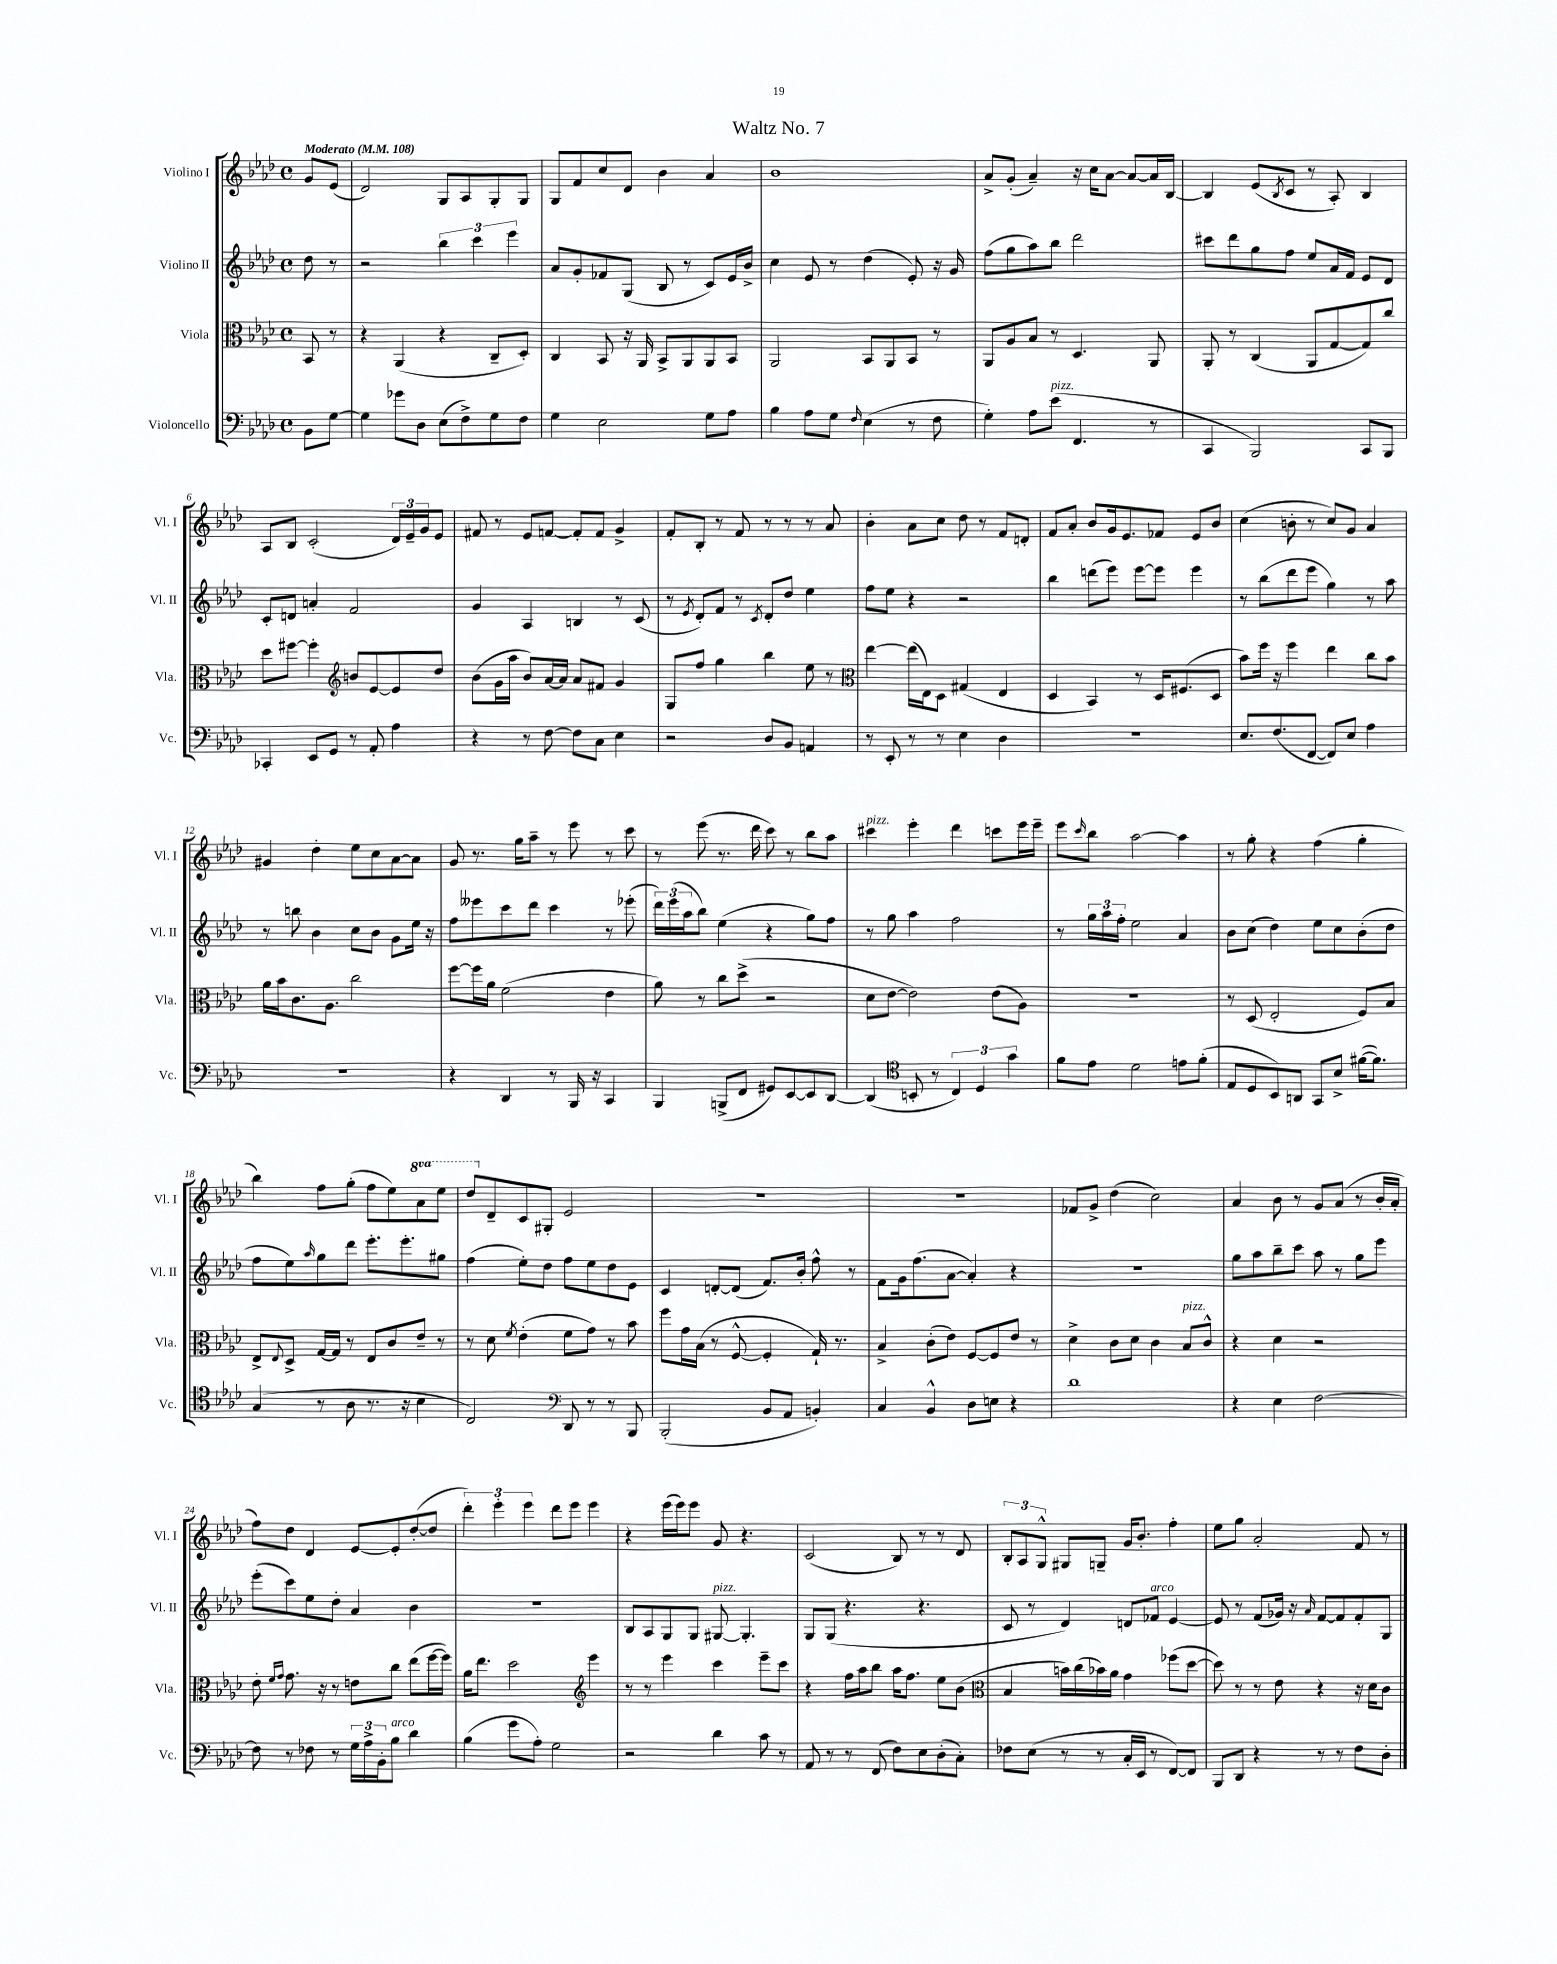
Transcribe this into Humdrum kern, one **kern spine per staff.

**kern	**kern	**kern	**kern
*part4	*part3	*part2	*part1
*staff4	*staff3	*staff2	*staff1
*I"Violoncello	*I"Viola	*I"Violino II	*I"Violino I
*I'Vc.	*I'Vla.	*I'Vl. II	*I'Vl. I
*clefF4	*clefC3	*clefG2	*clefG2
*k[b-e-a-d-]	*k[b-e-a-d-]	*k[b-e-a-d-]	*k[b-e-a-d-]
*M4/4	*M4/4	*M4/4	*M4/4
*met(c)	*met(c)	*met(c)	*met(c)
*MM108	*MM108	*MM108	*MM108
=	=	=	=
!	!	!	!LO:TX:a:B:t=Moderato
8BB-\L	8BB-/	8dd-\	8g/L
[8G\J	8r	8r	(8e-/J
=1	=1	=1	=1
4G\]	4r	2r	2d-/)
8g-X\L	(4AA-/	.	.
8D-\J	.	.	.
(8E-\L	4r	6bb-\	8G/L
8F^\)	.	.	8A-/
.	.	6ccc\	.
8G\	8C~/L	.	8G'/
.	.	6eee-\	.
8F\J	8D-'/J)	.	8G/J
=2	=2	=2	=2
4G\	4C/	8a-/L	8G/L
.	.	8g'/	8f/
2E-\	8BB-/	8f-X/	8cc/
.	16r	(8G/J	8d-/J
.	16AA-/	.	.
.	8BB-^/L	8B-/	4b-\
.	8AA-/	8r	.
8G\L	8AA-/	8c/L)	4a-/
8A-\J	8BB-/J	16e-/L	.
.	.	16b-^/JJ	.
=3	=3	=3	=3
4B-\	2AA-/	4cc\	1b-
8A-\L	.	8e-/	.
8G\J	.	8r	.
16qqF/	.	.	.
(4E-\	8BB-/L	(4dd-\	.
.	8AA-/	.	.
8r	8BB-/J	8e-'/)	.
8F\	8r	16r	.
.	.	16g/	.
=4	=4	=4	=4
4G'\)	8AA-/L	(8ff\L	8a-^/L
.	8A-/	8gg\	(8g'/J
8A-\L	8B-/J	8aa-\)	4a-~/)
!LO:TX:a:i:t=pizz.	!	!	!
(8e-\J	8r	8bb-\J	.
4.FF/	4.D-/	2ddd-\	16r
.	.	.	16cc\KL
.	.	.	[8a-\J
.	.	.	8a-/L_
8r	8AA-/	.	16a-/L]
.	.	.	[16B-/JJ
=5	=5	=5	=5
4CC/	8AA-'/	8ccc#X\L	4B-/]
.	8r	8ddd-\	.
2BBB-/)	(4C/	8gg\	(8e-/L
.	.	.	8qB-/
.	.	8ff\J	8c/J
.	8AA-/L	8ee-/L	8r
.	[8G/	16a-/L	8A-'/)
.	.	16f/JJ	.
8CC/L	8G/])	8e-/L	4B-/
8BBB-/J	8cc/J	8d-/J	.
!!LO:LB:g=z
=6	=6	=6	=6
4CC-X'/	8dd-\L	8c'/L	8A-/L
.	[8ff#X\J	8dn/J	8B-/J
8EE-/L	4ff#'\]	4an'/	(2c'/
8GG/J	.	.	.
*	*clefG2	*	*
8r	8bn/L	2f/	.
8AA-'/	[8e-/	.	.
4A-\	8e-/]	.	24d-/LL)
.	.	.	24e-~/
.	.	.	24g/J
.	8dd-/J	.	8e-/J
=7	=7	=7	=7
4r	(8b-\L	4g/	8f#X/
.	16g\L	.	8r
.	16aa-\JJ	.	.
8r	8b-/L)	4A-/	8e-/L
[8F\	[16a-/L	.	[8fn/J
.	16a-/JJ]	.	.
8F\L]	8a-/L	4Bn/	8f'/L]
8C\J	8f#X/J	.	8f/J
4E-\	4g/	8r	4g^/
.	.	(8c/	.
=8	=8	=8	=8
2r	8G/L	8r	8f'/L
.	.	8qe-/	.
.	8ff/J	8d-'/L)	8B-'/J
.	4gg\	8f/J	8r
.	.	8r	8f/
.	.	8qc/	.
8D-/L	4bb-\	8d-'/L	8r
8BB-/J	.	8dd-/J	8r
4AAn/	8ee-\	4ee-\	8r
.	8r	.	8a-/
=9	=9	=9	=9
*	*clefC3	*	*
8r	[4ee-\	8ff\L	4b-'\
8EE-'/	.	8ee-\J	.
8r	(16ee-\LL]	4r	8a-\L
.	16E-\J)	.	.
8r	8D-\J	.	8cc\J
4E-\	(4G#X/	2r	8dd-\
.	.	.	8r
4D-\	4E-/	.	8f/L
.	.	.	8dn'/J
=10	=10	=10	=10
1r	4D-/	4bb-\	8f/L
.	.	.	8a-'/J
.	4BB-/)	(8dddn\L	8b-/L
.	.	8eee-\J)	16g/k
.	.	.	8.e-/
.	8r	[8eee-\L	.
.	16D-/KL	8eee-\J]	8f-X/J
.	(8.F#X/	.	.
.	.	4eee-\	8e-/L
.	8D-/J	.	8b-/J
=11	=11	=11	=11
8.E-/L	8b-\L)	8r	(4cc\
.	16ff\Jk	(8bb-\L	.
(8.F/	16r	.	.
.	4ff\	8ddd-\	8bn'\
[8FF/J	.	8eee-\J	8r
8FF/L])	4ee-\	4gg\)	8cc/L)
8E-/J	.	.	8g/J
4A-\	8cc\L	8r	4a-/
.	8b-\J	8aa-\	.
!!LO:LB:g=z
=12	=12	=12	=12
1r	16a-\LL	8r	4g#X/
.	16b-\J	.	.
.	8.c\	8bbn\	.
.	.	4b-\	4dd-'\
.	8.A-\J	.	.
.	2cc\	8cc\L	8ee-\L
.	.	8b-\J	8cc\
.	.	8g\L	[8a-\
.	.	16ee-\Jk	8a-\J]
.	.	16r	.
=13	=13	=13	=13
4r	[8ff\L	8ff\L	8g/
.	16ff\L]	8eee--X\	8.r
.	16a-\JJ	.	.
4DD-/	(2f\	8ccc\	.
.	.	.	16gg\KL
.	.	8ddd-\J	8aa-~\J
8r	.	4ccc\	8r
16BBB-/	.	.	8eee-\
16r	.	.	.
4CC/	4e-\	8r	8r
.	.	(8eee-X'\	8ccc\
=14	=14	=14	=14
4BBB-/	8a-\)	24ddd-\LL)	8r
.	.	(24eee-\	.
.	.	24aa-\J	.
.	8r	8bb-\J)	(8eee-\
(8BBBn^/L	8cc\L	(4ee-\	8.r
8FF/J	(8dd-^\J	.	.
.	.	.	16ddd-\
8GG#X/L)	2r	4r	8ccc\)
[8EE-/	.	.	8r
8EE-/]	.	8gg\L)	8bb-\L
[8DD-/J	.	8ff\J	8aa-\J
=15	=15	=15	=15
!	!	!	!LO:TX:a:i:t=pizz.
(4DD-/]	8d-\L	8r	4ccc#X\
.	[8e-\J	8gg\	.
*clefC4	*	*	*
8BBn'/	2e-\])	4aa-\	4eee-'\
8r	.	.	.
6C/)	.	2ff\	4ddd-\
6D-/	.	.	.
.	(8e-\L	.	8cccn\L
6g\	.	.	.
.	8A-\J)	.	16eee-\L
.	.	.	16eee-~\JJ
=16	=16	=16	=16
8f\L	1r	8r	8eee-\L
.	.	.	16qqccc/
8e-\J	.	24gg\LL	8bb-\J
.	.	24aa-\	.
.	.	24ff'\JJ	.
2d-\	.	2ee-\	[2aa-\
8en\L	.	4a-/	4aa-\]
(8f'\J	.	.	.
=17	=17	=17	=17
8E-/L	8r	8b-\L	8r
8D-/	(8D-/	(8cc\J	8gg'\
8BB-/)	2E-'/	4dd-\)	4r
8AAn/J	.	.	.
8GG/L	.	8ee-\L	(4ff\
8B-^/J	.	8cc\	.
([16f#X\KL	8F/L)	(8b-'\	4gg'\
8.f#\J])	.	.	.
.	8B-/J	8dd-\J	.
!!LO:LB:g=z
=18	=18	=18	=18
(4G/	8E-^/L	8ff\L	4bb-\)
.	8qqE-/	.	.
.	8D-^/J	8ee-\)	.
.	.	16qqaa-/	.
8r	[16G/LL	8gg\	8ff\L
.	16G/JJ]	.	.
8A-\	8r	8ddd-\J	(8gg'\J
8.r	8E-/L	8.eee-'\L	8ff\L
.	8c/	.	8ee-\)
16r	.	8.eee-'\	.
*	*	*	*8va
4B-\	8e-~/J	.	8aa-\
.	8r	8gg#X\J	8eee-\J
=19	=19	=19	=19
2C/)	8r	(4ff\	8ddd-/L
*	*	*	*X8va
.	8d-\	.	8d-~/
.	8qf/	.	.
.	(4e-'\	8ee-'\L)	8c/
.	.	8dd-\J	8G#X'/J
*clefF4	*	*	*
8DD-/	8f\L	8ff\L	2e-/
8r	8g\J)	8ee-\	.
8r	8r	8dd-\	.
8BBB-/	8b-\	8e-\J	.
=20	=20	=20	=20
(2BBB-'/	8ff\L	4c/	1r
.	16g\L	.	.
.	(16B-\JJ	.	.
.	8r	[8dn'/L	.
.	[8F^^/	(8d/J]	.
8BB-/L	4F'/]	8.f/L)	.
8AA-/J	.	.	.
.	.	16b-'/Jk	.
4BBn'/)	16G`/)	8ff^^\	.
.	8.r	.	.
.	.	8r	.
=21	=21	=21	=21
4C/	4B-^/	8f\L	1r
.	.	16g\k	.
.	.	(8.ff\	.
4BB-^^/	(8c'\L	.	.
.	8e-\J)	[8a-\J	.
8D-\L	[8F/L	4a-'/])	.
8En\J	8F/]	.	.
4r	8e-/J	4r	.
.	8r	.	.
=22	=22	=22	=22
1d-	4d-^\	1r	8f-X/L
.	.	.	8g^/J
.	8c\L	.	(4dd-\
.	8d-\J	.	.
.	4c\	.	2cc\)
!	!LO:TX:a:i:t=pizz.	!	!
.	8B-/L	.	.
.	8c^^/J	.	.
=23	=23	=23	=23
4r	4r	8gg\L	4a-/
.	.	8aa-\	.
4E-\	4d-\	8bb-~\	8b-\
.	.	8ccc\J	8r
[2F\	2r	8aa-\	8g/L
.	.	8r	(8a-/J
.	.	8gg\L	8r
.	.	8eee-\J	16b-'/LL
.	.	.	16a-'/JJ
!!LO:LB:g=z
=24	=24	=24	=24
8F\]	8e-'\	(8eee-'\L	8ff\L)
.	16qqf/LL	.	.
.	16qqg/JJ	.	.
8r	8.g\	8ccc\)	8dd-\J
8F-X\	.	8ee-\	4d-/
.	16r	.	.
8r	8r	8dd-'\J	.
24G\LL	8en\L	4a-/	[8e-/L
24A-^\	.	.	.
24BB-'\J	.	.	.
!LO:TX:a:i:t=arco	!	!	!
8B-\J	8cc\J	.	8e-'/]
4d-\	(8ee-\L	4b-\	([8dd-'/
.	[16ff\L	.	8dd-/J]
.	16ff\JJ])	.	.
=25	=25	=25	=25
(4B-\	16a-\KL	1r	6ddd-'\)
.	8.ee-\J	.	.
.	.	.	6eee-'\
8g\L	2dd-\	.	.
.	.	.	6eee-\
8A-'\J)	.	.	.
2G\	.	.	8ddd-\L
.	.	.	8eee-\J
*	*clefG2	*	*
.	4eee-\	.	4eee-\
=26	=26	=26	=26
2r	8r	8B-/L	4r
.	8r	8A-/	.
.	4eee-\	8G/	(16eee-\LL
.	.	.	16eee-\J)
.	.	8G/J	8eee-\J
!	!	!LO:TX:a:i:t=pizz.	!
4d-\	4ccc\	[8G#X/	8g/
.	.	4.G#'/]	4.r
8c\	8eee-~\L	.	.
8r	8ccc\J	.	.
=27	=27	=27	=27
8AA-/	4r	8G/L	(2c/
8r	.	(8G/J	.
8r	16ff\LL	4.r	.
.	16aa-\J	.	.
(8FF/	8bb-\J	.	.
8F\L)	16aa-\KL	.	8B-/)
.	8.ff\J	.	.
8E-\	.	4.r	8r
(8D-'\	8ee-\L	.	8r
8C'\J)	(8b-\J	.	8d-/
=28	=28	=28	=28
*	*clefC3	*	*
8F-X\L	4B-/	8c/	12B-'/L
.	.	.	12A-/
(8E-\J	.	8r	.
.	.	.	12G^^/J
8r	16bn\LL)	4d-/)	8G#X/L
.	(16cc\	.	.
8r	16b-X\)	.	8Gn~/J
.	16a-\JJ	.	.
16C'/LL	4g\	8dn/L	16g/KL
16EE-/JJ	.	.	8.b-'/J
!	!	!LO:TX:a:i:t=arco	!
8r	.	8f-X/J	.
[8FF/L)	(8ff-X\L	[4e-/	4ff'\
8FF/J]	[8dd-\J	.	.
=29	=29	=29	=29
8BBB-/L	8dd-\])	8e-/]	8ee-\L
8DD-/J	8r	8r	8gg\J
4r	8r	(8f/L	2a-'/
.	8e-\	16g-X/Jk)	.
.	.	16r	.
.	.	16qqa-/	.
8r	4r	[8f/L	.
8r	.	8f/]	.
8F\L	16r	8f'/	8f/
.	16d-\KL	.	.
8D-'\J	8c\J	8G/J	8r
==	==	==	==
*-	*-	*-	*-
